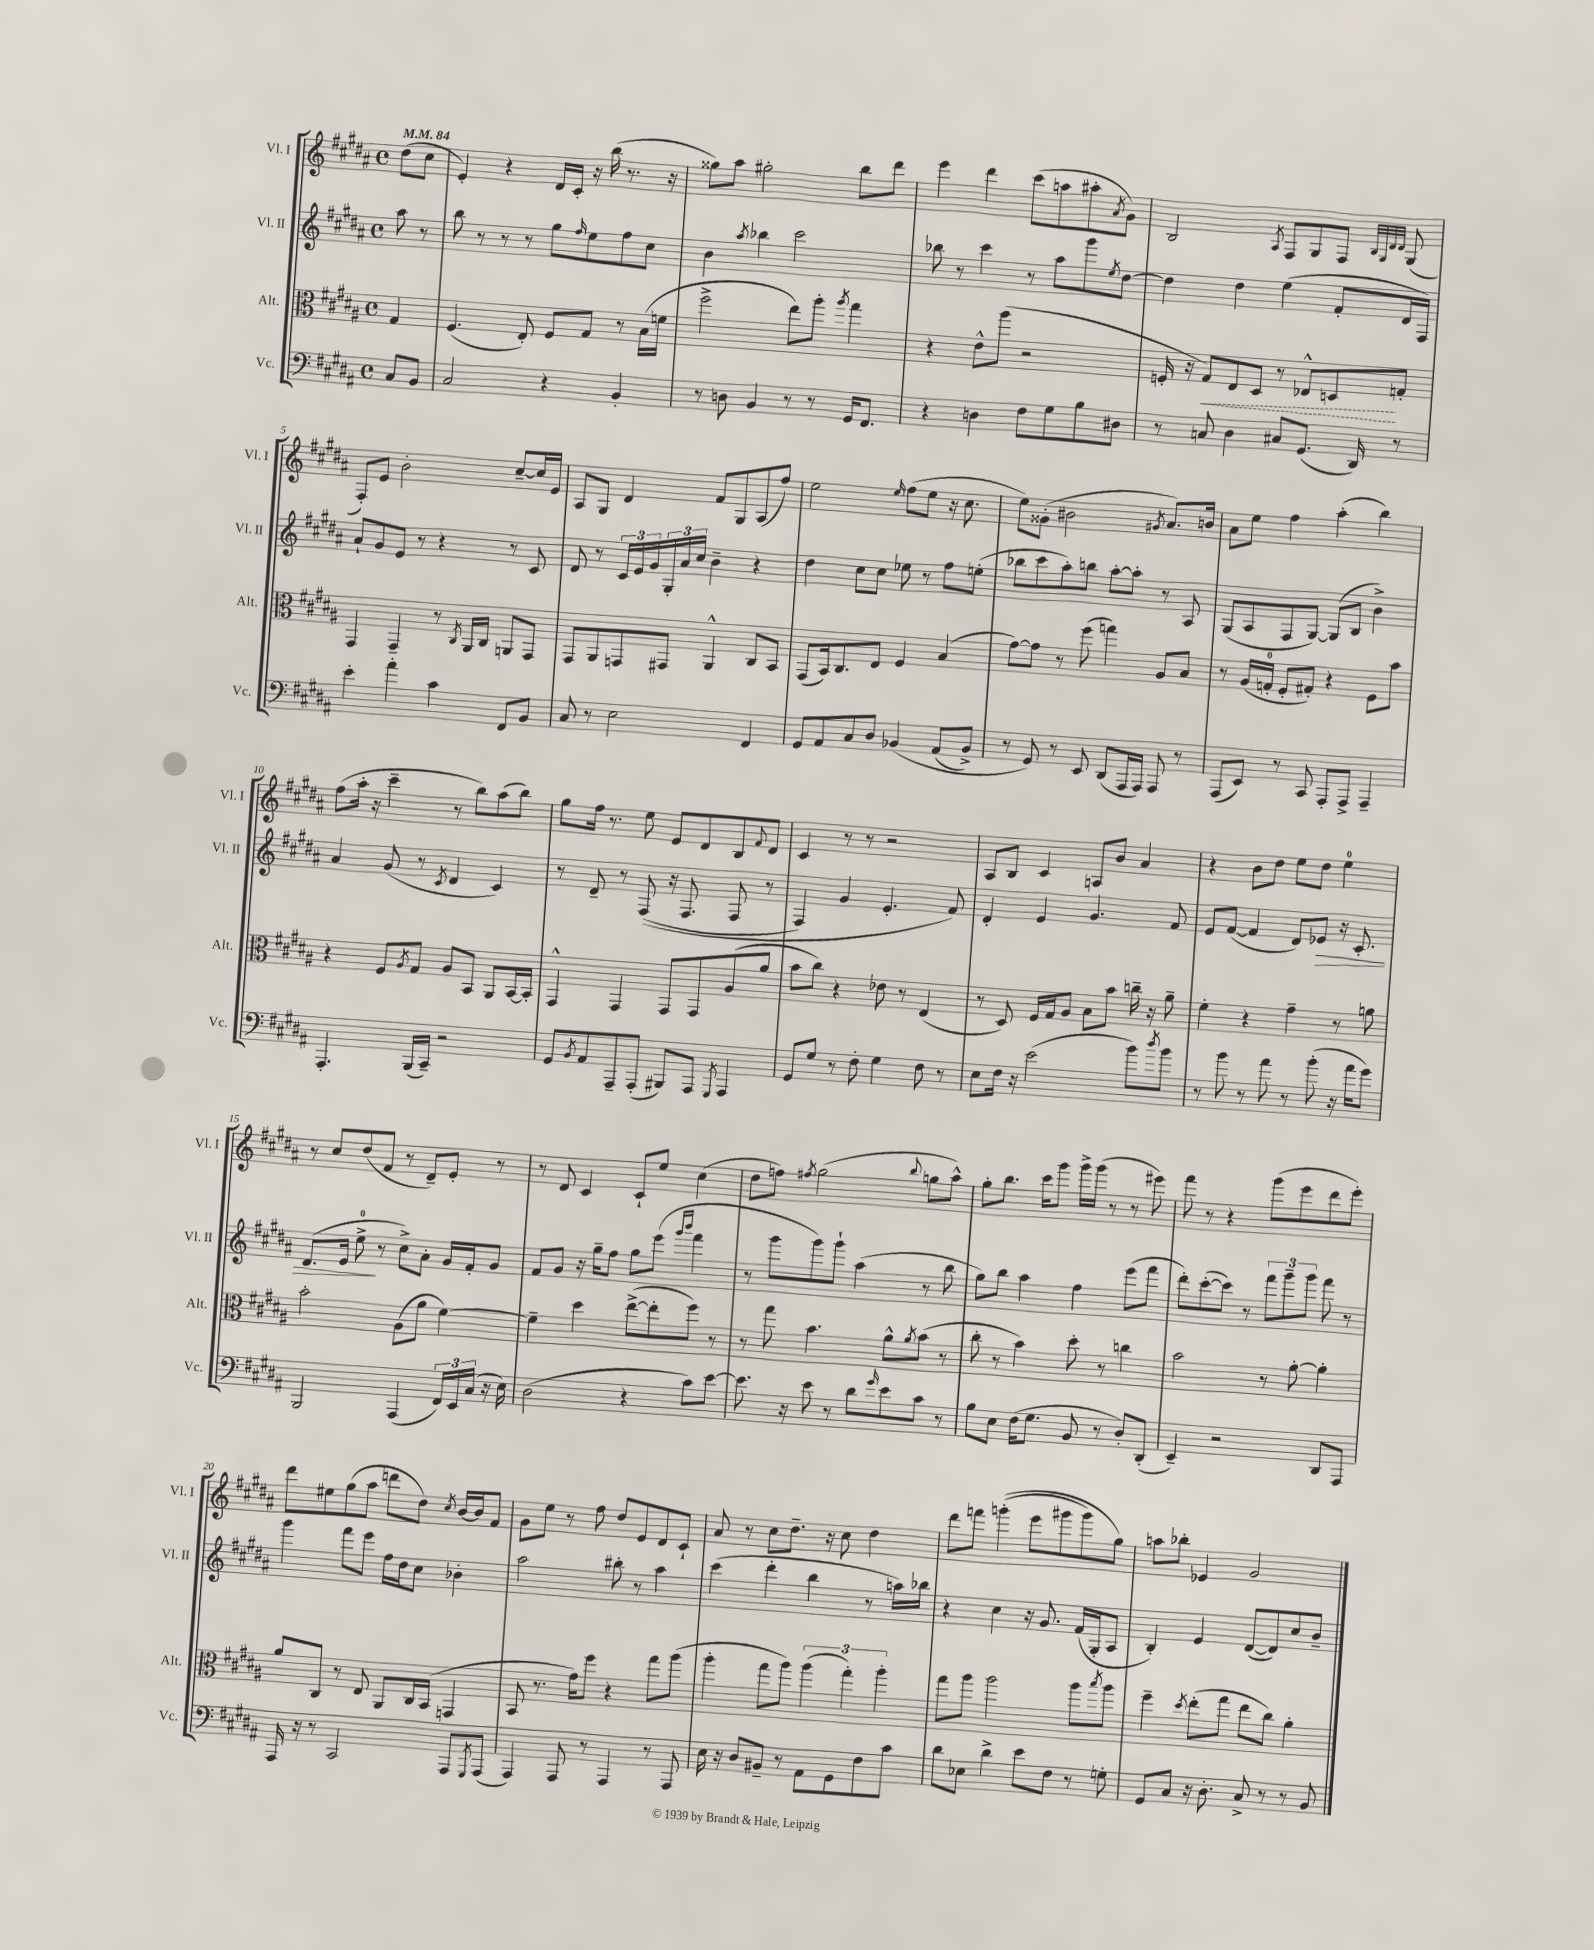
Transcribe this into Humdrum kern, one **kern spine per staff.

**kern	**kern	**kern	**kern
*staff4	*staff3	*staff2	*staff1
*clefF4	*clefC3	*clefG2	*clefG2
*k[f#c#g#d#a#]	*k[f#c#g#d#a#]	*k[f#c#g#d#a#]	*k[f#c#g#d#a#]
*M4/4	*M4/4	*M4/4	*M4/4
*met(c)	*met(c)	*met(c)	*met(c)
*MM84	*MM84	*MM84	*MM84
8C#	4G#	8aa#	(8dd#
8BB	.	8r	8cc#
=	=	=	=
2C#	(4.F#	8bb	4e')
.	.	8r	.
.	.	8r	4r
.	8E')	8r	.
4r	8F#	8gg#	16d#
.	.	.	16c#'
.	.	16qqff#	.
.	8G#	8ee	16r
.	.	.	(16bb
4BB'	8r	8ff#	8.r
.	(16B	8cc#	.
.	16f	.	16r
=	=	=	=
8r	2ff#^	4b	8gg##)
8D	.	.	8aa#
.	.	8qaa#	.
4BB	.	4bb-	2gg#'
8r	8ee)	2ccc#	.
8r	8aa#'	.	.
.	8qaa#	.	.
16GG#	4gg#	.	8bb
8.FF#	.	.	.
.	.	.	8ddd#
=	=	=	=
4r	4r	8bb-	4eee
.	.	8r	.
4D	8e^^	4ccc#	4ddd#
.	(8aa#	.	.
8F#	2r	8r	(8ccc#
8G#	.	8aa#	8aa
8B	.	8ggg#	8aa#'
.	.	8qee	8qa#
8D#	.	[8dd#	8g#)
=	=	=	=
8r	16F'	4dd#]	2B
.	16r	.	.
8C	8G#)	.	.
4D#	8E	4dd#	.
.	8D#	.	.
.	.	.	8qA#
8C#	8r	(4ee	8F#
(8.GG#	8E-^^	.	8G#
.	8D	8f#'	8F#
16DD#)	.	.	.
.	.	.	32qqB
.	.	.	32qqG#
.	.	.	32qqd#
.	.	.	32qqd#
8r	8G'	16d#	(8G#
.	.	16F#)	.
=	=	=	=
4e'	4GG#	8a#`	8F#')
.	.	8g#	8e
4a#'	4GG#~	8e	2b'
.	.	8r	.
4c#	8r	4r	.
.	8qC#	.	.
.	16AA#	.	.
.	16C#	.	.
8FF#	8AA	8r	[8cc#~
8BB	8GG#	8c#	16cc#]
.	.	.	16e
=	=	=	=
8C#	8GG#	8d#	8A#
8r	8AA#	8r	8G#
2E	8GG	24c#	4d#
.	.	24e	.
.	.	24g#	.
.	8GG#	24G#'	.
.	.	24a#	.
.	.	24cc#	.
.	4AA#^^	4b~	8f#
.	.	.	8G#
4FF#	8C#	4r	(8A#
.	8BB	.	8ff#)
=	=	=	=
8GG#	(8GG#	4dd#	2ee
8AA#	16BB)	.	.
.	8.C#	.	.
8C#	.	8cc#	.
8D#	8E	8cc#	.
.	.	.	16qqee
&(4BB-	4F#	8ee-	(8ff#
.	.	8r	8ee
(8AA#	(4B	8ff#	16r
.	.	.	8.cc#
8BB-^)	.	(8ee'	.
=	=	=	=
8r	[8g#)	8bb-	8ee)
8GG#&)	8g#]	8ccc#	(8g##'
8r	8r	8aa#')	2b#
8EE	(8ff#	8bb	.
(8DD#	4gg)	[8aa#'	.
16AAA#	.	8aa#']	.
16AAA#)	.	.	.
.	.	.	8qg#
8AAA#	8A#	8r	8.a#)
8r	8B	8A#	.
.	.	.	16b
=	=	=	=
(8AAA#	8r	(8G#	8a#
8EE)	(16A#	8A#	8ee
.	16G'	.	.
8r	8F#'	8F#	4ff#
8CC#	8G#')	[8G#)	.
8AAA#'	4r	(8G#]	(4aa#'
8AAA#^	.	8B	.
4AAA#~	8F#	4b^)	4bb)
.	8b	.	.
=	=	=	=
4.AAA#'	4r	4a#	(8ff#
.	.	.	16aa#'
.	.	.	16r
.	8F#	(8g#	4ccc#~
.	8qA#	.	.
(16BBB	8G#	8r	.
16CC#~)	.	.	.
.	.	8qc#	.
2r	8A#	4d#	8r
.	8BB	.	8bb)
.	8AA#	4c#)	(8aa#
.	[16BB	.	8bb)
.	16BB']	.	.
=	=	=	=
8GG#	4GG#^^	8r	8gg#
8qBB	.	.	.
8AA#	.	8d#~	16ff#
.	.	.	8.r
8AAA#~	4GG#	8r	.
(8AAA#'	.	&((8F#	8ee
8BBB#)	8GG#	16r	8e
.	.	8.F#	.
8AAA#	8GG#	.	8d#
8qGGG#	.	.	.
4AAA#	(8A#	8F#	8B
.	.	.	8qqf#
.	8a#	8r	8d#
=	=	=	=
8GG#	8b	4F#)	4c#
8G#	8cc#)	.	.
8r	4r	4g#	8r
8F#'	.	.	8r
4G#	8e-	4.e'	2r
.	8r	.	.
8F#	(4E	.	.
8r	.	8f#&)	.
=	=	=	=
8E	8r	4d#'	8A#
16F#	8D#)	.	8B
16r	.	.	.
(2e	16F#	4e	4c#
.	16G#	.	.
.	8A#	.	.
.	8B	4.g#	8A
.	8b	.	8b
8b)	16cc~	.	4a#
.	16r	.	.
8qdd#	.	.	.
8b	8a#~	8f#	.
=	=	=	=
8r	4f#'	8e	4r
8b	.	([8f#	.
8r	4r	4f#]	8b
8a#	.	.	8dd#
8r	4g#~	8d#)	8ee
(8b'	.	8e-	8dd#
16r	8r	16r	4ee
16a#	.	8.c#'	.
8g#)	8a	.	.
=	=	=	=
2BBB	2b'	(8.d#	8r
.	.	.	8cc#
.	.	16e	.
.	.	8ee^	(8dd#
.	.	8r	8f#
(4AAA#	(8A#	8cc#^)	8r
.	8a#	8a#'	8d#~)
24FF#)	[4f#)	16g#	8e'
24EE	.	.	.
.	.	16f#'	.
(24C#	.	.	.
16r	.	8g#	8r
16E)	.	.	.
=	=	=	=
(2D#	4f#~]	8f#	8r
.	.	8g#	8d#
.	4dd#	16r	4c#
.	.	16gg#~	.
.	.	8ff#	.
4r	([8ee^	8gg#	8c#`
.	8ee']	(8eee	8ee
.	.	16qqggg#	.
.	.	16qqbbb	.
8c#)	8ff#)	4fff#	(4cc#
[8e	8r	.	.
=	=	=	=
8.e]	8r	8r	8dd#
.	8gg#	8ggg#	8ff)
16r	.	.	.
.	.	.	8qff#
8e	4.b	8ggg#)	(2gg#
8r	.	8ggg#`	.
8d#	.	(4aa#	.
16qqg#	.	.	.
8e	8a#^^	.	.
.	8qa#	.	8qqbb
8c#	(8b	8r	8gg
8r	8r	8bb	8aa#^^)
=	=	=	=
8B	8cc#'	8gg#)	8gg#'
8E	8r	8bb	8.bb
(16F#	4b)	4aa#	.
8.G#	.	.	16ccc#
.	.	.	8ggg#
8BB	8dd#'	4ff#	16ggg#^
.	.	.	(16ggg#
8r	8r	.	8r
8D#')	4cc	(8eee	8r
(8DD#'	.	8fff#	8eee#)
=	=	=	=
4EE~)	2b	8ddd#')	8fff#
.	.	([8ccc#'	8r
2r	.	8ccc#])	4r
.	.	8r	.
.	8r	12fff#	(8ggg#
.	.	12ggg#~	.
.	[8a#'	.	8eee
.	.	12ggg#	.
8DD#	4a#']	8fff#	8ddd#
8AAA#	.	8r	8eee')
=	=	=	=
16AAA#	8a#	4ggg#	8ddd#
16r	.	.	.
8r	8C#	.	8ee#
2CC#	8r	8fff#	(8gg#
.	8E	8eee	8aa#
.	8AA#	16ff#	8ddd
.	.	16dd#	.
.	16C#	8cc#	8dd#)
.	(16BB	.	.
.	.	.	8qcc#
8AAA#	4GG	4b-'	[16b
.	.	.	16b]
8qGGG#	.	.	.
(8AAA#	.	.	8f#
=	=	=	=
4AAA#)	8BB	2aa#	8g#
.	8.r	.	8ee
8AAA#	.	.	8r
.	16g#)	.	.
8r	8ff#	.	8ff#
4AAA#	4r	8bb#'	8dd#
.	.	8r	8e
8r	8gg#	4aa#	8d#
8AAA#	(8aa#	.	8c#`
=	=	=	=
16E	4aa#'	(4ccc#	8a#
16r	.	.	.
8D#	.	.	8r
8BB#~	8gg#	4ddd#'	8cc#
8r	8aa#)	.	8.dd#~
8AA#	(6aa#	4bb	.
.	.	.	16r
8GG#	.	.	8cc#
.	6gg#')	.	.
8F#	.	8r	4dd#
.	6aa#'	.	.
8c#	.	16aa)	.
.	.	16bb-	.
=	=	=	=
8d#	8gg#	4r	8ddd#
8E-	8aa#	.	8fff
4d#^	2aa#	4cc#	&((4ggg'
8e	.	16r	8eee
.	.	8.g#	.
8F#	.	.	8ggg#
8r	8aa#	(16f#	8ggg#)
.	.	16G#'	.
.	8qbb	.	.
8G'	8aa#	8A#	8gg#&)
=	=	=	=
8GG#	4ff#~	4B')	8aa
8C#	.	.	8bb-'
.	8qdd#	.	.
16r	(8ee'	4e	4e-
8.D#'	.	.	.
.	8gg#	.	.
8C#^	8ee	([8d#	2g#
8r	8cc#)	8d#])	.
8r	4a#'	8cc#	.
8BB	.	8b~	.
==	==	==	==
*-	*-	*-	*-
